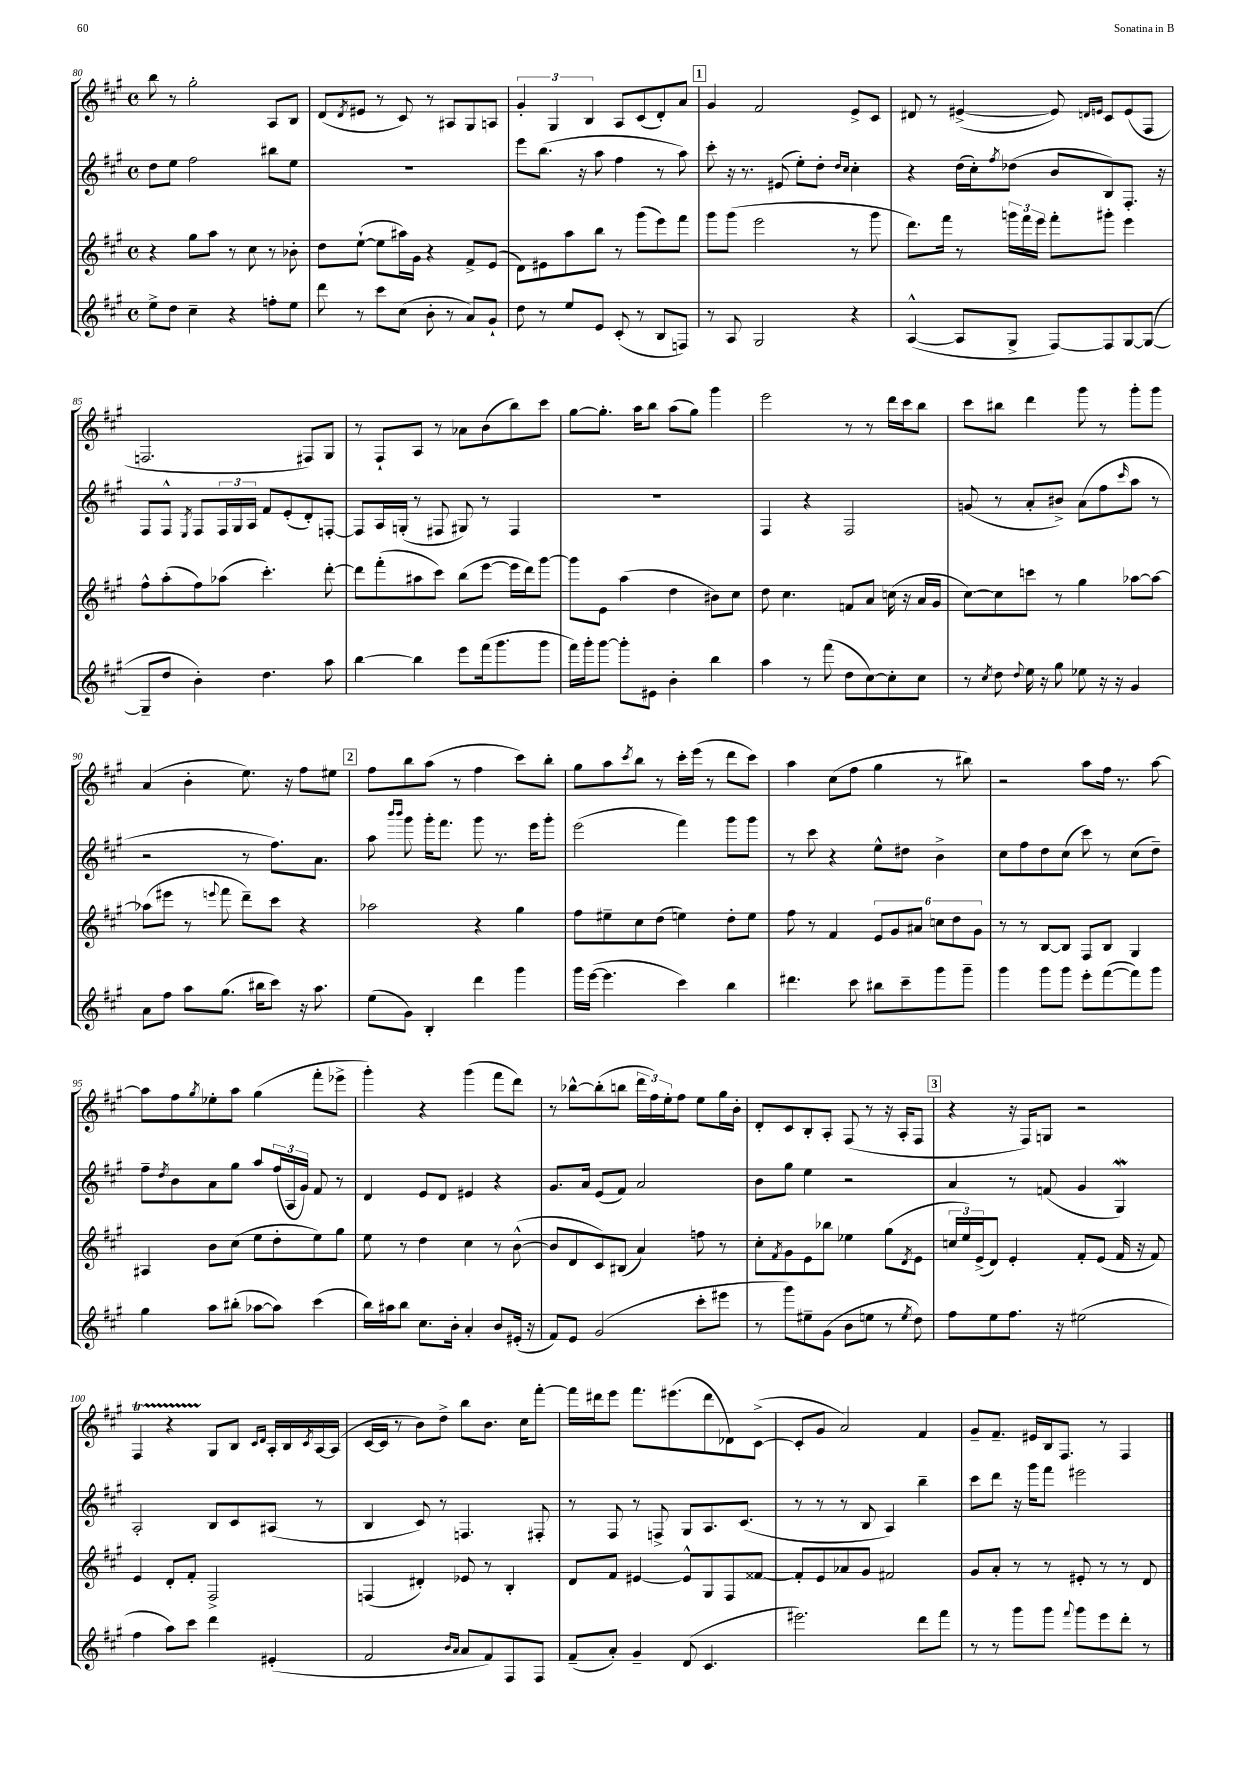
<<
\new StaffGroup <<
\new Staff = "s0" {
    \clef treble \key a \major \defaultTimeSignature \time 4/4
    b''8 r8 gis''2-. a8 b8 |
    d'8( \acciaccatura { d'8 } eis'8 r8 cis'8) r8 ais8 gis8 a8 |
    \tuplet 3/2 { gis'4-. gis4 b4 } a8 cis'8( d'8-.) a'8 |
    \mark \markup { \box "1" } gis'4 fis'2 e'8-> cis'8 |
    dis'8 r8 eis'4~->( eis'8) \grace { d'16 e'16 } cis'8 e'8( fis8 |
    f2. fis8) gis8 |
    r8 fis8-! a8 r8 aes'8 b'8( b''8) cis'''8 |
    gis''8~ gis''8.-. a''16 b''8 a''8( gis''8) gis'''4 |
    e'''2 r8 r8 d'''16 cis'''16 b''8 |
    cis'''8 bis''8 d'''4 gis'''8 r8 gis'''8-. gis'''8 |
    a'4( b'4-. e''8.) r16 fis''8 eis''8 |
    \mark \markup { \box "2" } fis''8 b''8 a''8( r8 fis''4 cis'''8) b''8-. |
    gis''8 a''8 \acciaccatura { cis'''8 } b''8 r8 cis'''16-. e'''16( r8 d'''8 cis'''8) |
    a''4 cis''8( fis''8 gis''4 r8 bis''8) |
    r2 a''8 fis''16 r8. a''8~ |
    a''8 fis''8 \acciaccatura { gis''8 } ees''8-. a''8 gis''4( fis'''8-. ees'''8-> |
    gis'''4-.) r4 gis'''4( fis'''8 d'''8) |
    r8 bes''8~-^ bes''8-.( b''8 \tuplet 3/2 { d'''16 fis''16) e''16-. } fis''8 e''8 gis''16 b'16-. |
    d'8-. cis'8 b8-. a8-. fis8( r8 r16 a16-. fis8 |
    \mark \markup { \box "3" } r4 r16 fis16) g8 r2 |
    fis4\startTrillSpan r4 gis8\stopTrillSpan b8 \grace { cis'16 d'16 } a16-. b16 \acciaccatura { cis'8 } a16~ a16( |
    cis'16~ cis'16 r8 b'8) d''8-> b''8 b'8. cis''16 fis'''8~-. |
    fis'''16 dis'''16 e'''8 fis'''8. eis'''8.( dis'''8 des'8) cis'8~->( |
    cis'8-. gis'8 a'2) fis'4 |
    gis'8-- fis'8.-- eis'16 b16 fis8. r8 fis4 \bar "|." |
}
\new Staff = "s1" {
    \clef treble \key a \major \defaultTimeSignature \time 4/4
    d''8 e''8 fis''2 bis''8 e''8 |
    R1 |
    e'''8 b''8.( r16 a''8 fis''4 r8 a''8) |
    \mark \markup { \box "1" } cis'''8-. r16 r8. eis'8( e''8-.) d''8-. \grace { d''16 cis''16 } cis''4-. |
    r4 d''16( cis''16-.) \acciaccatura { fis''8 } des''8( b'8 b8) fis8.-. r16 |
    fis8 fis8-^ \acciaccatura { e8 } fis8 \tuplet 3/2 { fis16 gis16 a16 } fis'8 e'8-.( d'8-.) f8~-. |
    f8 a16 g16-.( r8 fis8 gis8) r8 fis4 |
    R1 |
    fis4 r4 fis2 |
    g'8( r8 a'8-. bis'8->) a'8( fis''8 \grace { cis'''16 } a''8 r8 |
    r2 r8 fis''8.) a'8. |
    \mark \markup { \box "2" } a''8 \grace { b'''16 b'''16 } gis'''8 gis'''16-. fis'''8. gis'''8 r8. e'''16 gis'''8-. |
    e'''2( fis'''4) gis'''8 gis'''8 |
    r8 cis'''8 r4 e''8-^ dis''8 b'4-> |
    cis''8 fis''8 d''8 cis''8( cis'''8) r8 cis''8( d''8--) |
    fis''8-- \acciaccatura { d''8 } b'8 a'8 gis''8 a''8 \tuplet 3/2 { fis''16( a16 gis'16) } fis'8 r8 |
    d'4 e'8 d'8 eis'4 r4 |
    gis'8. a'16 e'8( fis'8) a'2 |
    b'8 gis''8 e''4 r2 |
    \mark \markup { \box "3" } a'4 r8 f'8( gis'4 gis4\mordent) |
    a2-. b8 cis'8 ais8( r8 |
    b4 cis'8) r8 f4. fis8-. |
    r8 fis8 r8 f8-> gis8 a8. cis'8.( |
    r8 r8 r8 b8 a4) b''4-- |
    cis'''8 d'''8 r16 gis'''16 fis'''8 eis'''2 \bar "|." |
}
\new Staff = "s2" {
    \clef treble \key a \major \defaultTimeSignature \time 4/4
    r4 gis''8 a''8 r8 cis''8 r8 bes'8-. |
    d''8 e''8~-!( e''8 ais''16) gis'16 r4 fis'8-> e'8( |
    d'8) eis'8 a''8 b''8 r8 gis'''8( e'''8) fis'''8 |
    \mark \markup { \box "1" } gis'''8 gis'''8( e'''2 r8 gis'''8 |
    d'''8.) fis'''16 r8 \tuplet 3/2 { g'''16 fis'''16 e'''16 } fis'''8-. gis'''8-. e'''4 |
    fis''8-^ a''8-.( fis''8) aes''8( cis'''4.-.) d'''8~-. |
    d'''8 fis'''8-.( ais''8 cis'''8) b''8( e'''8~ e'''16 d'''16) gis'''8~ |
    gis'''8 e'8 a''4( d''4 bis'8) cis''8 |
    d''8 cis''4. f'8 a'8 c''16( r16 a'16 gis'16 |
    cis''8~) cis''8 c'''8 r8 gis''4 aes''8~ aes''8~ |
    aes''8( eis'''8 r8 \appoggiatura { e'''8 } fis'''8 d'''8--) cis'''8 r4 |
    \mark \markup { \box "2" } aes''2 r4 gis''4 |
    fis''8 eis''8-- cis''8 d''8( e''4) d''8-. e''8 |
    fis''8 r8 fis'4 \tuplet 6/4 { e'8 gis'8 ais'8 c''8 d''8 gis'8 } |
    r8 r8 b8~ b8 fis8 b8 gis4 |
    ais4 b'8 cis''8( e''8 d''8-. e''8) gis''8 |
    e''8 r8 d''4 cis''4 r8 b'8~-^( |
    b'8 d'8 cis'8) bis8( a'4) f''8 r8 |
    cis''8-. \acciaccatura { fis'8 } gis'8 e'8 bes''8 ees''4 gis''8( \acciaccatura { d'8 } e'8 |
    \mark \markup { \box "3" } \tuplet 3/2 { c''16 e''16) e'16->( } d'8) e'4-. fis'8-. e'8( fis'16 r16 fis'8) |
    e'4 d'8-. fis'8-. fis2-> |
    f4( dis'4-.) ees'8 r8 b4-. |
    d'8 fis'8 eis'4~ eis'8-^ gis8 fis8 fisis'8~ |
    fisis'8-. e'8 aes'8 gis'8 fis'2 |
    gis'8 a'8-. r8 r8 eis'8-. r8 r8 d'8 \bar "|." |
}
\new Staff = "s3" {
    \clef treble \key a \major \defaultTimeSignature \time 4/4
    e''8-> d''8 cis''4-- r4 f''8-. e''8 |
    d'''8 r8 cis'''8 cis''8( b'8-. r8 a'8) gis'8-! |
    d''8 r8 e''8 e'8 cis'8-.( r8 b8 f8) |
    \mark \markup { \box "1" } r8 a8 gis2 r4 |
    a4~-^( a8 gis8-> fis8~) fis8 gis8~ gis8~( |
    gis8-- d''8 b'4-.) d''4. a''8 |
    b''4~ b''4 e'''8 fis'''16( gis'''8. gis'''8 |
    fis'''16) gis'''16-. gis'''8~ gis'''8-. eis'8 b'4-. b''4 |
    a''4 r8 fis'''8( d''8 cis''8~) cis''8-. cis''8 |
    r8 \acciaccatura { cis''8 } d''8 \appoggiatura { d''8 } e''16 r16 gis''8 ees''8 r16 r16 gis'4 |
    a'8 fis''8 a''8 gis''8.( bis''16 cis'''8) r16 a''8. |
    \mark \markup { \box "2" } e''8( gis'8) b4-. d'''4 gis'''4 |
    gis'''16 e'''16~( e'''4. cis'''4) b''4 |
    dis'''4. cis'''8 bis''8 cis'''8-- gis'''8 gis'''8-- |
    gis'''4 gis'''8 gis'''8 e'''8-. fis'''8~( fis'''8) gis'''8 |
    gis''4 a''8 bis''8-.( aes''8~ aes''8) cis'''4( |
    b''16) ais''16 b''8 cis''8. b'16-. a'4-. b'8 eis'16-.( r16 |
    fis'8) e'8 gis'2( cis'''8-. eis'''8 |
    r8 gis'''8) eis''8-- gis'8( b'8 e''8 r8 \acciaccatura { e''8 } d''8) |
    \mark \markup { \box "3" } fis''8 e''8 fis''8. r16 eis''2( |
    fis''4 a''8) cis'''8 d'''4 eis'4-.( |
    fis'2 \grace { b'16 a'16 } a'8 fis'8) fis8 fis8 |
    fis'8--( a'8-.) gis'4-- d'8( cis'4. |
    eis'''2.) d'''8 fis'''8 |
    r8 r8 gis'''8 gis'''8 \appoggiatura { fis'''8 } gis'''8 e'''8 d'''8-. r8 \bar "|." |
}
>>
>>
\layout { \context { \Score currentBarNumber = #80 } }
